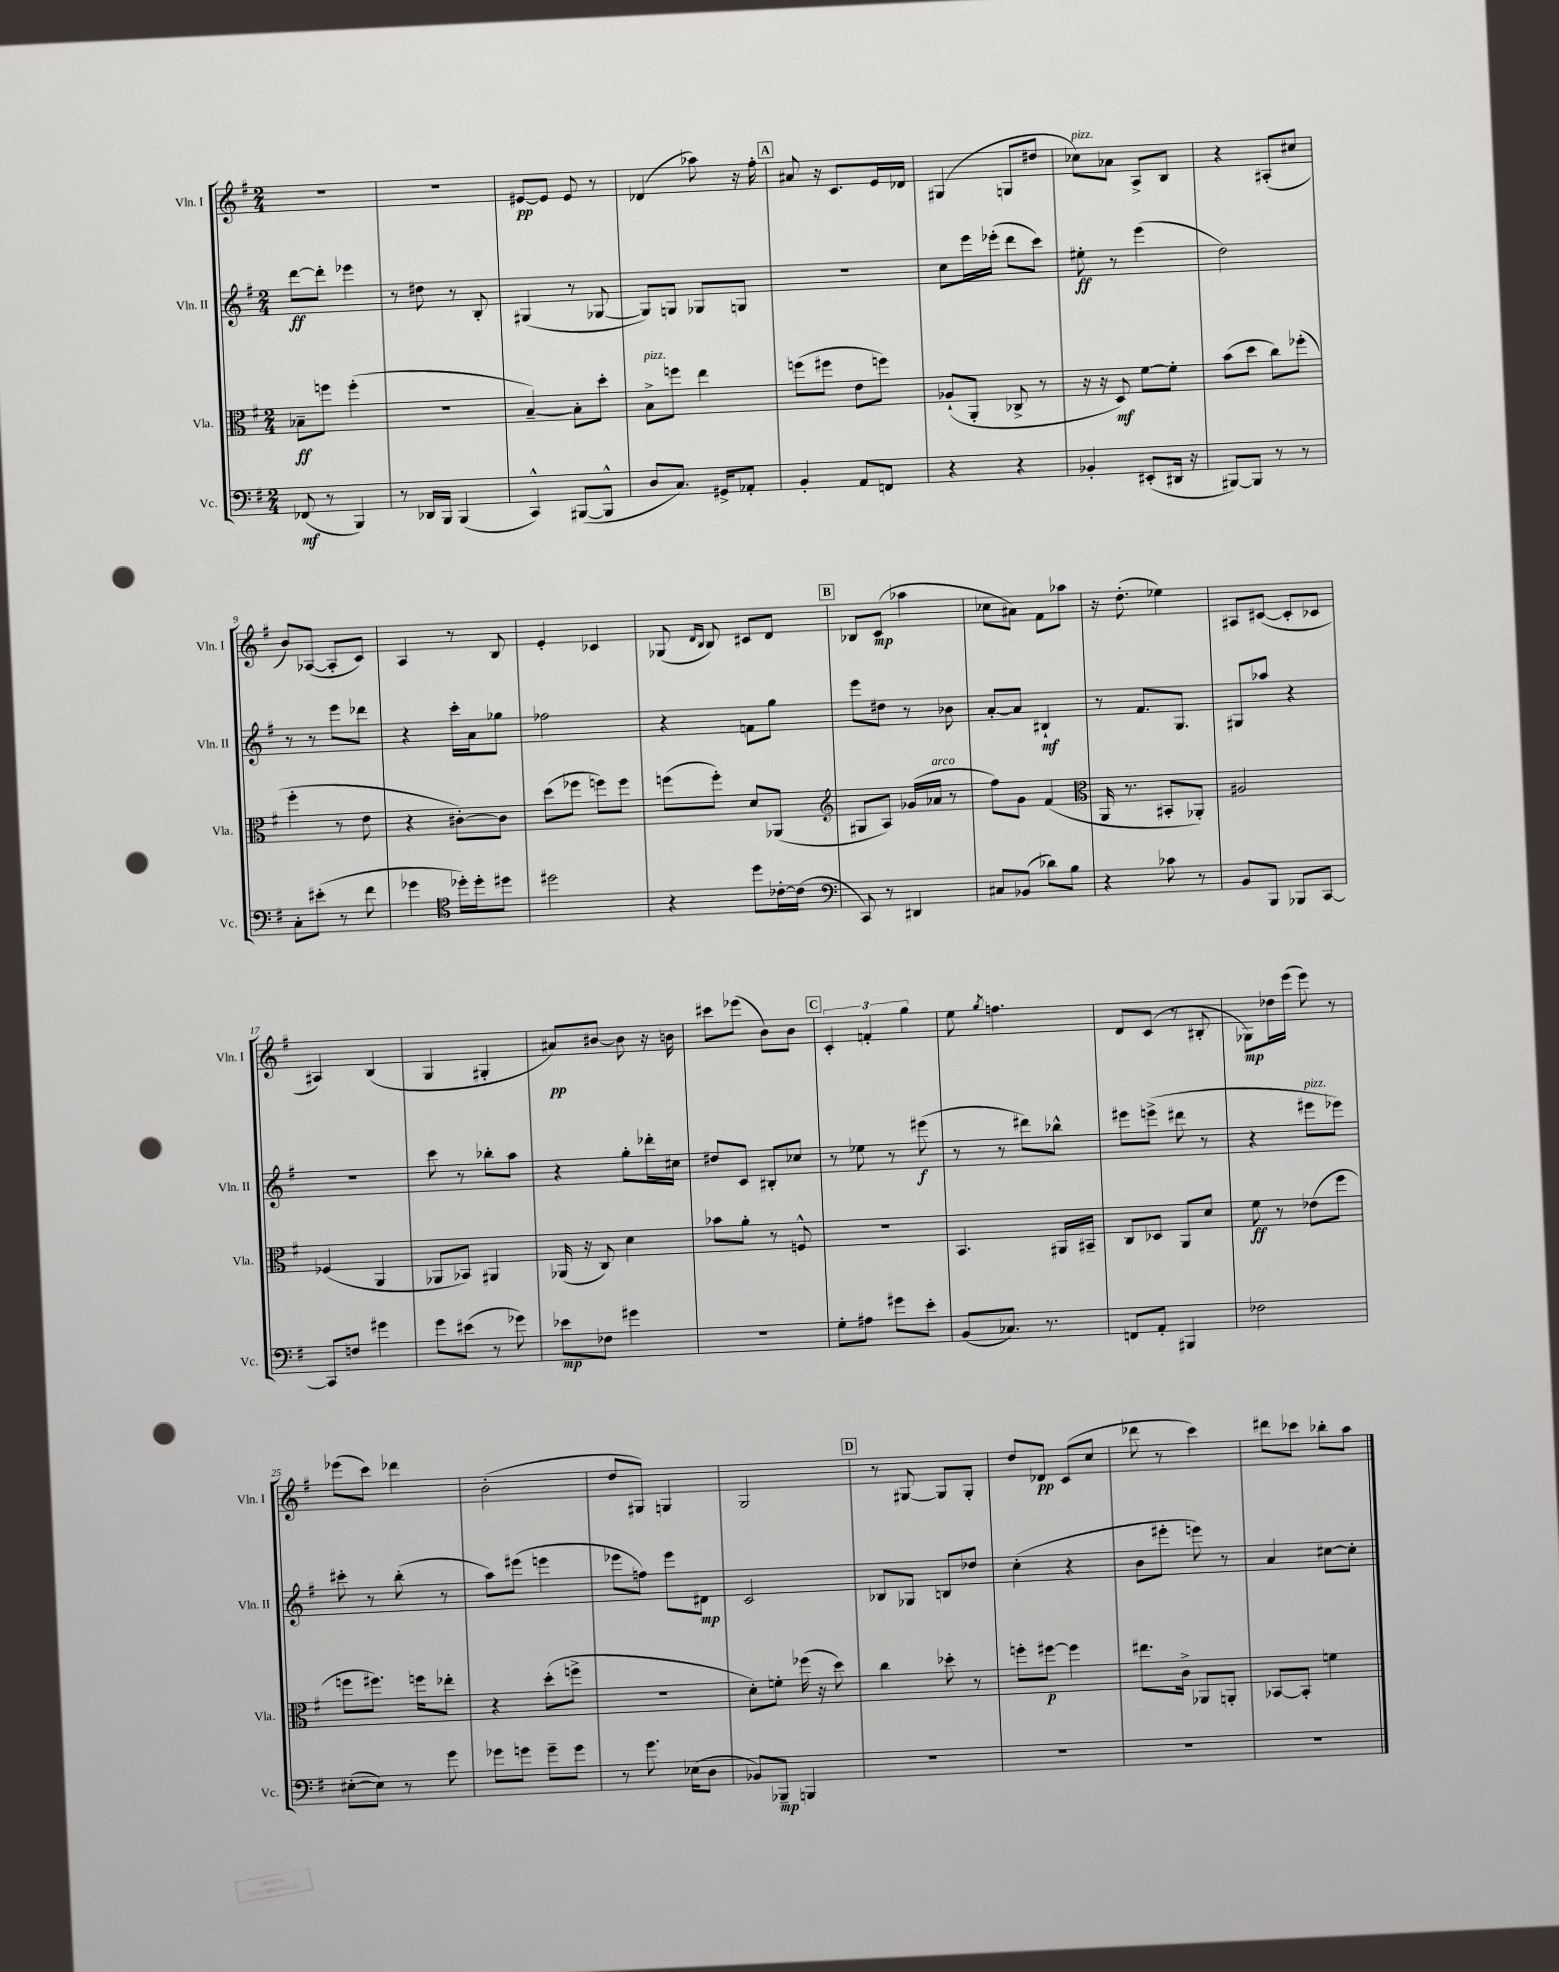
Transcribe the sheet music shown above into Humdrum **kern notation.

**kern	**kern	**kern	**kern
*staff4	*staff3	*staff2	*staff1
*clefF4	*clefC3	*clefG2	*clefG2
*k[f#]	*k[f#]	*k[f#]	*k[f#]
*M2/4	*M2/4	*M2/4	*M2/4
(8FF-	8B-~	[8ddd	2r
8r	8ff	8ddd']	.
4BBB)	(4ff'	4eee-	.
=	=	=	=
8r	2r	8r	2r
16DD-	.	8dd#	.
16BBB	.	.	.
(4BBB	.	8r	.
.	.	8B'	.
=	=	=	=
4CC^^)	[4B~)	(4G#	[8e#
.	.	.	8e#]
([8BBB#	8B']	8r	8e#
8BBB#^^]	8dd'	[8G-	8r
=	=	=	=
8D	8B^	8G-])	(4d-
8.C)	8ff	8G	.
.	4ee	8G-	8aa-)
16GG#^	.	.	.
8AA-'	.	8G	16r
.	.	.	16ff#'
=	=	=	=
4BB'	(8ff	2r	8a#
.	8ff#	.	16r
.	.	.	8.c
8AA	8e	.	.
8FF	8ff)	.	16e
.	.	.	16d-
=	=	=	=
4r	(8A-`	8cc	(4G#
.	8AA'	16eee	.
.	.	(16eee-'	.
4r	8C-^	8ddd	8G
.	8r	8ccc)	8dd#
=	=	=	=
4BB-'	16r	8ee#'	8cc-)
.	16r	.	.
.	8D)	8r	8a-
(8EE#'	[8f#	(4eee	8A^
16DD#	8f#']	.	8B
16r	.	.	.
=	=	=	=
[8BBB#)	(8b	2dd)	4r
8BBB#]	8dd	.	.
8r	8cc)	.	(8A#'
8r	(8ff-'	.	8cc#
=	=	=	=
8C'	4ff#'	8r	8b)
(8e#'	.	8r	([8A-
8r	8r	8eee	8A-']
8f#	8e	8ddd-	8c)
=	=	=	=
4g-	4r	4r	4A
*clefC4	*	*	*
16dd-')	[8c#')	16ccc'	8r
16dd-'	.	16a	.
8dd#	8c#]	8gg-	8B
=	=	=	=
2dd#	(8dd	2ff-	4e'
.	8ff-	.	.
.	8ff)	.	4c-
.	8ff	.	.
=	=	=	=
4r	(8ff	4r	(8G-
.	.	.	16qqd
.	.	.	16qqB
.	8ff')	.	8B)
8dd	8d	8f	8c#
[16c-'	(8AA-	8gg	8d
(16c-]	.	.	.
=	=	=	=
*clefF4	*clefG2	*	*
8CC)	8G#	8eee	8B-
8r	8A)	8dd#	(8c
4DD#	(16g-	8r	4aa-
.	16a-	.	.
.	8r	8b-	.
=	=	=	=
8C#	8ff#)	[8a'	8cc-
(8BB-	8g	8a]	8a#)
8d-)	(4f#	4B#`	8f#
8B	.	.	8aa-
=	=	=	=
*	*clefC3	*	*
4r	16AA	8r	16r
.	8.r	.	(8.dd'
.	.	8.f#	.
8c-	8BB#'	.	4ee-)
.	.	8.G	.
8r	8AA-')	.	.
=	=	=	=
8BB	2A#	8G#	8A#
8BBB	.	8aa-	([8c#
8BBB-	.	4r	8c#']
[8CC	.	.	8c-
=	=	=	=
8CC]	(4F-	2r	4A#)
8F	.	.	.
4g#	4AA	.	(4B
=	=	=	=
8g	8AA-	8ccc	4G
(8e#	8BB-)	8r	.
8r	4AA#	8bb-'	4G#'
8g-)	.	8aa	.
=	=	=	=
8e-	(16AA-	4r	8a#)
.	16r	.	.
8F-	8C)	.	[8b#
4g#	4d	8gg'	8b#]
.	.	16ddd-'	16r
.	.	16cc#	16b
=	=	=	=
2r	8b-	8dd#	8ccc#
.	8a'	8c	(8eee-
.	8r	8B#'	8b)
.	8F^^	8cc-	8b
=	=	=	=
8G'	2r	8r	6c'
8A#	.	8ee-	.
.	.	.	6f'
8g#	.	8r	.
.	.	.	6gg
8e'	.	(8eee#	.
=	=	=	=
(8BB	4.BB	8r	8ee
.	.	.	8qgg
8.C-)	.	8r	4.ff
.	.	8ddd#)	.
8.r	.	.	.
.	16AA#	8bb-^^	.
.	16BB#~	.	.
=	=	=	=
8FF	8C	8eee#	8d
8AA'	8D-	(8eee^	(8c
4BBB#	8AA	8ddd#	8r
.	8d	8r	8B#'
=	=	=	=
2F-	8f#	4r	8G-)
.	8r	.	16dd-
.	.	.	(16eee
.	(8e-	8eee#	8eee)
.	8ff#	8eee-)	8r
=	=	=	=
([8E#'	8ff	8ccc#'	(8eee-
8E#])	8.ff#)	8r	8ccc)
8r	.	(8bb'	4ddd-
.	16ff	.	.
8g	8ee-'	8r	.
=	=	=	=
8g-	4r	8aa)	(2b'
8g	.	(8eee#	.
8g~	(8dd'	4eee	.
8g	8ff^	.	.
=	=	=	=
8r	2r	8eee-	8dd
8.g	.	8ff)	8G#)
.	.	8eee-	4G
(16E-	.	.	.
8D	.	8d#	.
=	=	=	=
8BB-)	8d')	2c	2G
8BBB-~	8f'	.	.
4BBB	(16ff-	.	.
.	16r	.	.
.	8dd)	.	.
=	=	=	=
2r	4cc	8B-	8r
.	.	8G-	[8G#
.	8dd-'	8B	8G#]
.	8r	8dd-	8G#'
=	=	=	=
2r	8ff'	(4cc'	8dd
.	[8ff#	.	8d-
.	4ff#]	4r	(8c
.	.	.	8cc
=	=	=	=
2r	8.ee#	8b	8ddd-
.	.	8eee#'	8r
.	16c^	.	.
.	8AA-	8eee)	4ccc)
.	8AA'	8r	.
=	=	=	=
2r	[8BB-	4a	8ddd#
.	8BB-']	.	8ccc-
.	4f	[8cc#	8bb-'
.	.	8cc#']	8aa
==	==	==	==
*-	*-	*-	*-
